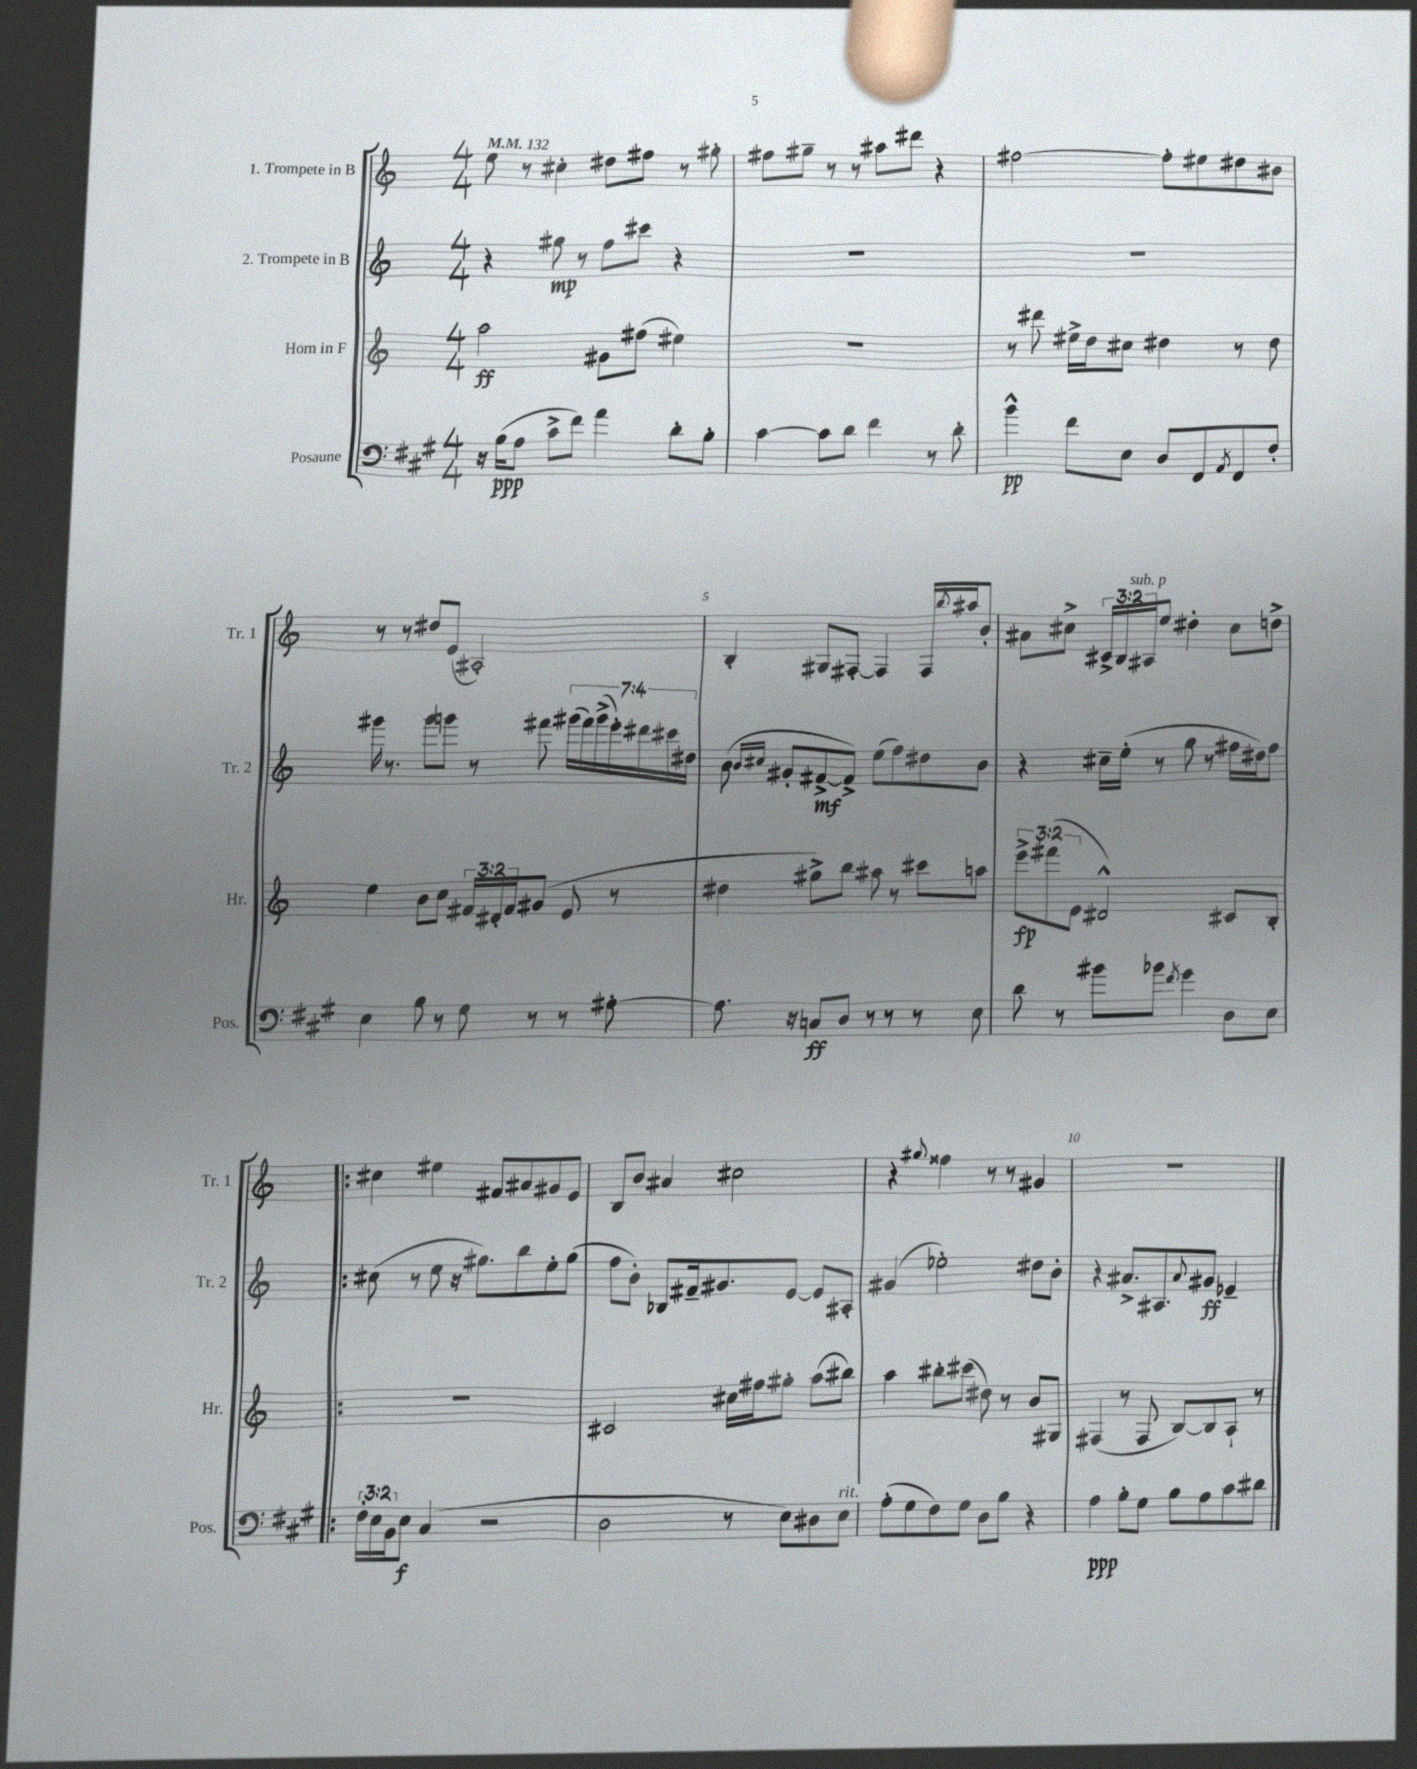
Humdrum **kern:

**kern	**kern	**kern	**kern
*staff4	*staff3	*staff2	*staff1
*clefF4	*clefG2	*clefG2	*clefG2
*k[f#c#g#]	*k[]	*k[]	*k[]
*M4/4	*M4/4	*M4/4	*M4/4
*MM132	*MM132	*MM132	*MM132
16r	2aa	4r	8ee
(16B	.	.	.
8A	.	.	8r
8c#^	.	8gg#	4cc#'
8f#)	.	8r	.
4a	8g#	8ff	8dd#
.	(8ff#	8ccc#	8ff#
8d'	4ee#)	4r	8r
8B'	.	.	8gg#'
=	=	=	=
[4c#	1r	1r	8ff#
.	.	.	8gg#~
8c#]	.	.	8r
8d	.	.	8r
4f#	.	.	8aa#
.	.	.	8ddd#
8r	.	.	4r
8d'	.	.	.
=	=	=	=
4b^^	8r	1r	[2ff#
.	8ddd#	.	.
8f#	16ee#^	.	.
.	16dd	.	.
8E	8cc#	.	.
8D	4dd#	.	8ff#']
8FF#	.	.	8ee#
8qAA	.	.	.
8FF#	8r	.	8dd#
8F#'	8dd#	.	8b#
=	=	=	=
4E	4ee	16ggg#	8r
.	.	8.r	.
.	.	.	8r
8B	8b	8ggg#	8dd#
8r	8cc	8ggg	(8e
8G#	24f#	8r	2A#')
.	24d#'	.	.
.	24f#	.	.
8r	(8g#	8fff#	.
8r	8e	(28ggg#	.
.	.	28fff#)	.
.	.	(28ggg#^	.
.	.	28eee')	.
[8A#'	8r	.	.
.	.	28ddd#	.
.	.	28ccc#	.
.	.	28dd#	.
=	=	=	=
8.A#]	4dd#	(8b	4B'
.	.	16qqb	.
.	.	16qqcc#	.
.	.	8g#'	.
16r	.	.	.
8C	8gg#^)	[8f#^	8G#
8D	8bb	8f#^])	[8F#'
8r	8aa#	(8ee	4F#]
8r	8r	8ff)	.
8r	8ccc#	8dd#	16F#
.	.	.	8qbb
.	.	.	16aa#
8E	8aa	8b	8b'
=	=	=	=
8d	12eee^	4r	8a#
.	(12fff#	.	.
8r	.	.	8cc#^
.	12e	.	.
8b#	2d#^^)	16cc#~	24c#^
.	.	.	24B
.	.	(16ee'	.
.	.	.	24A#
8b-	.	8r	8ee
8qf#	.	.	.
4g#	.	8gg	4dd#'
.	.	8r	.
8D	8c#	16ff#	8cc#
.	.	16dd#)	.
8E	8B'	8ff#	8dd^
=!|:	=!|:	=!|:	=!|:
24F#'	1r	(8cc#	4cc#
24E	.	.	.
24BB	.	.	.
8E	.	8r	.
(4C#	.	8ee	4ee#
.	.	16r	.
.	.	8.gg#)	.
2r	.	.	8f#
.	.	8bb	8a#
.	.	8ee'	8g#
.	.	(8gg#	8e
=	=	=	=
2D	2c#	8ff	8B
.	.	8b')	8b
.	.	8B-	4a#
.	.	16f#~	.
.	.	8.g#	.
8r	16cc#	.	2cc#
.	16ff#	.	.
8E)	8gg#'	[8e	.
8D#	(8aa	8e]	.
8E	8bb#)	8A#'	.
=	=	=	=
(8A'	4aa	(4g#	4r
8G#	.	.	.
.	.	.	8qqgg#
8F#)	8bb#'	2ee-')	4ff##
8G#	(8ccc#	.	.
8D	8dd#)	.	8r
8B	8r	.	8r
4r	8b	8dd#	4g#
.	8G#	8b'	.
=	=	=	=
4A	(4F#	4r	1r
8B'	8r	8.a#^	.
8G#	8F#	.	.
.	.	8.A#	.
8B	[8B)	.	.
.	.	8qqa#	.
8A	8B]	8g#	.
8c#	8A`	4e-~	.
8d#	8r	.	.
==	==	==	==
*-	*-	*-	*-
